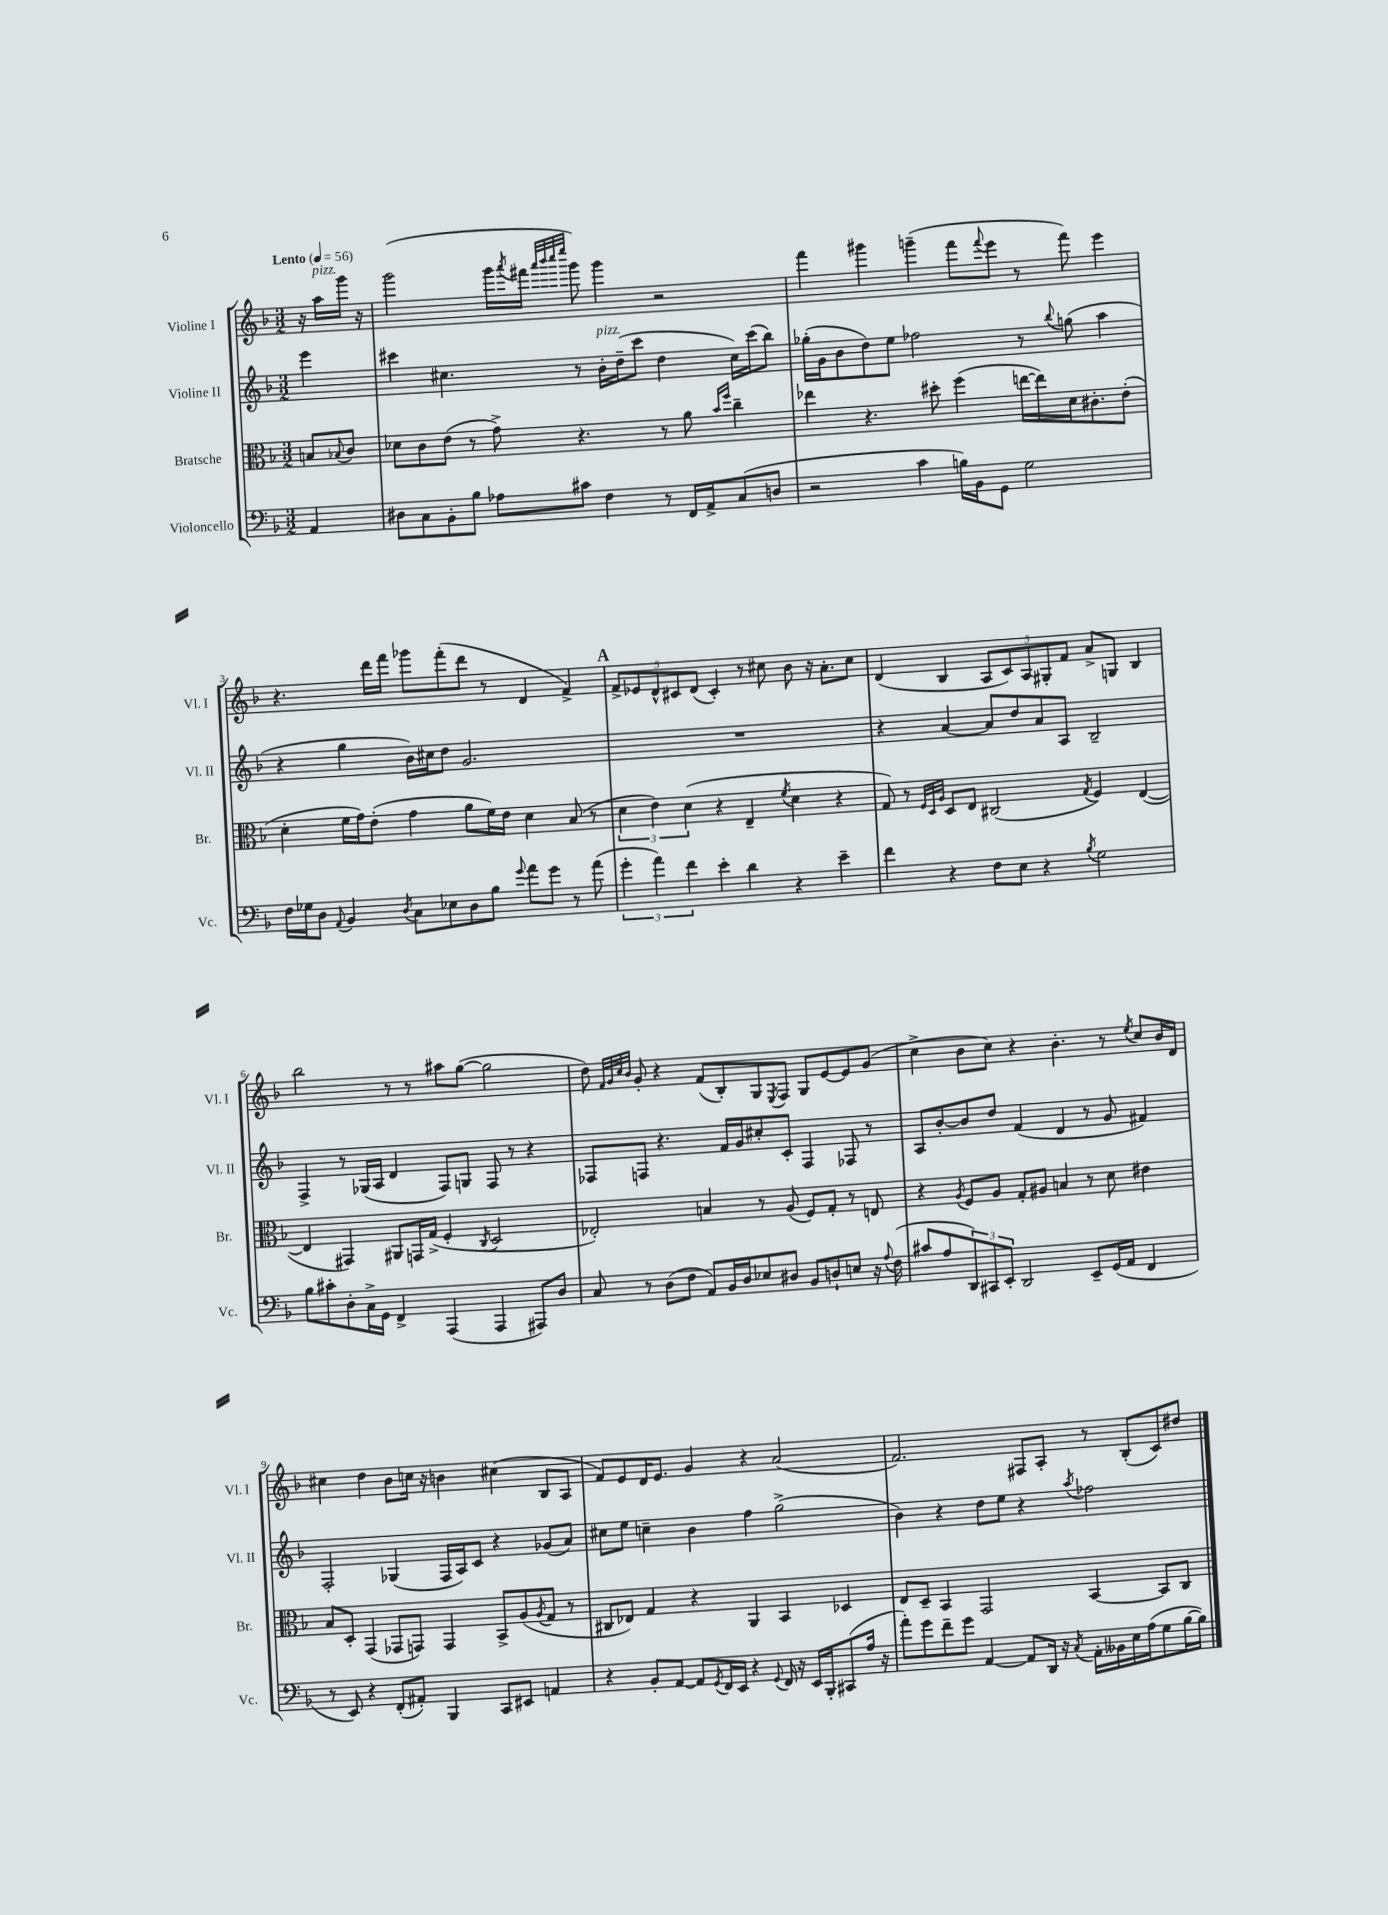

**kern	**kern	**kern	**kern
*part4	*part3	*part2	*part1
*staff4	*staff3	*staff2	*staff1
*I"Violoncello	*I"Bratsche	*I"Violine II	*I"Violine I
*I'Vc.	*I'Br.	*I'Vl. II	*I'Vl. I
*clefF4	*clefC3	*clefG2	*clefG2
*k[b-]	*k[b-]	*k[b-]	*k[b-]
*M3/2	*M3/2	*M3/2	*M3/2
*MM56	*MM56	*MM56	*MM56
=	=	=	=
!	!	!	!LO:TX:a:B:t=Lento
4AA/	8Bn/L	4eee\	16r
!	!	!	!LO:TX:a:i:t=pizz.
.	.	.	16aa\LL
.	8qqB-X/	.	.
.	8c/J	.	16ggg\JJ
.	.	.	16r
=1	=1	=1	=1
8D#X\L	8d-X\L	4ccc#X\	(2ggg\
8C\	8c\	.	.
8BB-'\	(8e\J	4.cc#X\	.
8B-\J	8r	.	.
8A-X\L	8g^\)	.	16ggg\LL
.	.	.	8qaaa/
.	.	.	16fff#X\JJ
.	.	.	32qqaaa/LLL
.	.	.	32qqbbb-/
.	.	.	32qqcccc/
.	.	.	32qqeeee/JJJ
8c#X\J	4.r	8r	8ggg\)
!	!	!LO:TX:a:i:t=pizz.	!
4F\	.	16b-'\LL	4ggg\
.	.	(16dd~\J	.
.	.	8ccc#\J	.
8r	8r	4dd\	2r
16FF/LL	8a\	.	.
16AA^/J	.	.	.
.	16qqb-/LL	.	.
.	16qqff/JJ	.	.
(8C/	4cc~\	16cc#\LL)	.
.	.	(16ccc#\J	.
8Dn/J	.	8bb-\J)	.
=2	=2	=2	=2
2r	4ee-X\	(16gg-X'\LL	4fff\
.	.	16g\J	.
.	.	8b-\	.
.	4.r	8dd\)	4ggg#X\
.	.	8ee\J	.
4c\	.	2ff-X\	(4gggn~\
.	8dd#X'\	.	.
16Bn\LL)	(4ff\	.	8fff\L
16BB-\J	.	.	.
.	.	.	8qqfff/
8GG\J	.	.	8eee\J
2G\	[16een\LL	8r	8r
.	16ee\])	.	.
.	.	8qqbb-/	.
.	16d\J	(8ggn\	8fff\)
.	8.c#X'\	.	.
.	.	4aa\	4eee\
.	(8e'\J	.	.
!!LO:LB:g=z
=3	=3	=3	=3
16F\LL	4d'\	4r	4.r
16G-X\J	.	.	.
8D\J	.	.	.
8qqAA/	.	.	.
4BB-/	16f\LL	4gg\	.
.	16g\J)	.	.
.	(8e'\J	.	16ddd\LL
.	.	.	16fff\JJ
8qD/	.	.	.
8C\L	4g\	16b-\LL)	8ggg-X\L
.	.	16cc#X\J	.
8E-X\	.	8dd\J	(8fff'\
8D\	8a\L	2.g/	8ddd\J
8B-\J	16f\L)	.	8r
.	16e\JJ	.	.
8qqg/	.	.	.
8a\L	4d\	.	4d/
8g\J	.	.	.
8r	(8B-/	.	4f^/)
(8a\	8r	.	.
!!LO:REH:place=s1:t=A
=4	=4	=4	=4
6g'\	6d\	1.r	10f^/L
.	.	.	10e-X/
6a\)	6e\)	.	.
.	.	.	10d^^/
.	.	.	10c#X/
6f\	(6d\	.	.
.	.	.	(10d/J
4e'\	4r	.	4c#'/)
4d\	4E~/	.	8r
.	.	.	8cc#X\
.	8qf/	.	.
4r	4d\	.	8b-\
.	.	.	16r
.	.	.	8.a'\L
4e~\	4r	.	.
.	.	.	8cc#\J
=5	=5	=5	=5
4f\	8G/)	4r	(4d/
.	8r	.	.
.	32qqF/LLL	.	.
.	32qqD/	.	.
.	32qqA/JJJ	.	.
4r	8D/L	[4a/	4B-/
.	8E/J	.	.
8F\L	(2C#X/	8a/L]	10A/L
.	.	.	10c/)
8E\J	.	8dd/	.
.	.	.	10A/
4r	.	8a/	.
.	.	.	10G#X'/
.	.	8A/J	.
.	.	.	10f/J
8qB-/	8qG/	.	.
2G\	4F/)	2B-~/	8a^/L
.	.	.	8Gn/J
.	([4E/	.	4B-/
!!LO:LB:g=z
=6	=6	=6	=6
8B-\L	4E/]	4F^/	2bb-\
8c#X'\	.	.	.
8D'\	4GG#X/)	8r	.
16C^\L	.	(16G-X/LL	.
16GG\JJ	.	16A/JJ	.
4FF^/	8AA#X/L	4d/	8r
.	16GGn/L	.	8r
.	(16G^/JJ	.	.
(4AAA/	4F'/	8F/L)	8aa#X\L
.	.	8Gn/J	([8gg\J
.	8qC/	.	.
4AAA/	2D/	8F/	2gg\]
.	.	8r	.
8AAA#X/L)	.	4r	.
8D/J	.	.	.
=7	=7	=7	=7
8C/	2E-X'/)	8F-X/L	8dd\)
.	.	.	32qqf/LLL
.	.	.	32qqg/
.	.	.	32qqcc/
.	.	.	32qqb-/JJJ
8r	.	8Fn/J	8g'/
(8D\L	.	4.r	4r
8F\J	.	.	.
8AA/L)	4Bn/	.	(8f/L
16BB-/L	.	16f/LL	8B-'/)
16D/J	.	16g/J	.
8E-X/	8r	8cc#X'/	8G/
.	.	.	8qE/
8D#X/J	(8A/	8c'/J	8F/J
8BB-/L	8F/L)	4F/	8G/L
8Dn`/	8G'/J	.	[8e/
8En/J	8r	8F-X/	8e/]
16r	8En/	8r	(8g/J
8qqA/	.	.	.
(16F\	.	.	.
=8	=8	=8	=8
8c#X/L	4r	8A/L	4cc^\
8A/	.	[8b-'/	.
.	8qA/	.	.
12DD/)	8F/L	8b-/]	8b-\L
12CC#X/	.	.	.
.	8A/J	8dd/J	8cc\J)
12EE'/J	.	.	.
2DD/	8G'/L	(4f/	4r
.	8A#X/J	.	.
.	4Bn/	4d/	4.b-'\
8EE~/L	8r	8r	.
(16GG/L	8d\	8g/	8r
16AA/JJ	.	.	.
.	.	.	8qee/
4FF/	4e#X\	4f#X/)	8cc/L
.	.	.	16b-/L
.	.	.	16d/JJ
!!LO:LB:g=z
=9	=9	=9	=9
8r	8B-/L	2F'/	4cc#X\
8EE/)	8D'/J	.	.
4r	(4GG/	.	4dd\
(8FF'/L	8GG-X/L	(4G-X/	8b-\L
8AA#X'/J)	8GGn/J)	.	16ccn\Jk
.	.	.	16r
4BBB-/	4GG/	16F/LL	4bn\
.	.	16A/J)	.
.	.	8c/J	.
8CC/L	8BB-^/L	4r	(4cc#X\
8EE#X/J	(8A/	.	.
.	8qA/	.	.
4AAn/	8G/J	(8g-X/L	8B-/L
.	8r	8a/J)	8A/J
=10	=10	=10	=10
4r	8C#X/L	8cc#X\L	8f/L)
.	8E-X/J)	8ee\J	8e/
8BB-'/L	4G/	4ccn~\	16d/K
.	.	.	8.e/J
[8AA/J	.	.	.
8AA/L]	4r	4b-\	4g/
8qGG/	.	.	.
16FF/L	.	.	.
16EE/JJ	.	.	.
4r	4AA/	4ff\	4r
8qqGG/	.	.	.
16FF/	4BB-/	(2gg^\	(2a/
16r	.	.	.
16EE/LL	.	.	.
16BBB-'/J	.	.	.
(8CC#X/	4D-X/	.	.
16A/Jk	.	.	.
16r	.	.	.
=11	=11	=11	=11
8a'\L)	8E/L	4b-\)	2.f/)
8g\	8D~/J	.	.
8f~\	4BB-/	4r	.
8g\J	.	.	.
[4AA/	2GG/	8dd\L	.
.	.	8ee\J	.
8AA/L]	.	4r	8F#X/L
16DD/Jk	.	.	8A'/J
16r	.	.	.
8qC/	.	8qaa/	.
16AA'\LL	[4BB-/	2ff-X\	8r
16BB--X\	.	.	.
16E\	.	.	(8B-'/L
(16A\J	.	.	.
8G\	8BB-/L]	.	8c/)
[16B-\L	8C/J	.	8dd#X/J
16B-\JJ])	.	.	.
==	==	==	==
*-	*-	*-	*-
